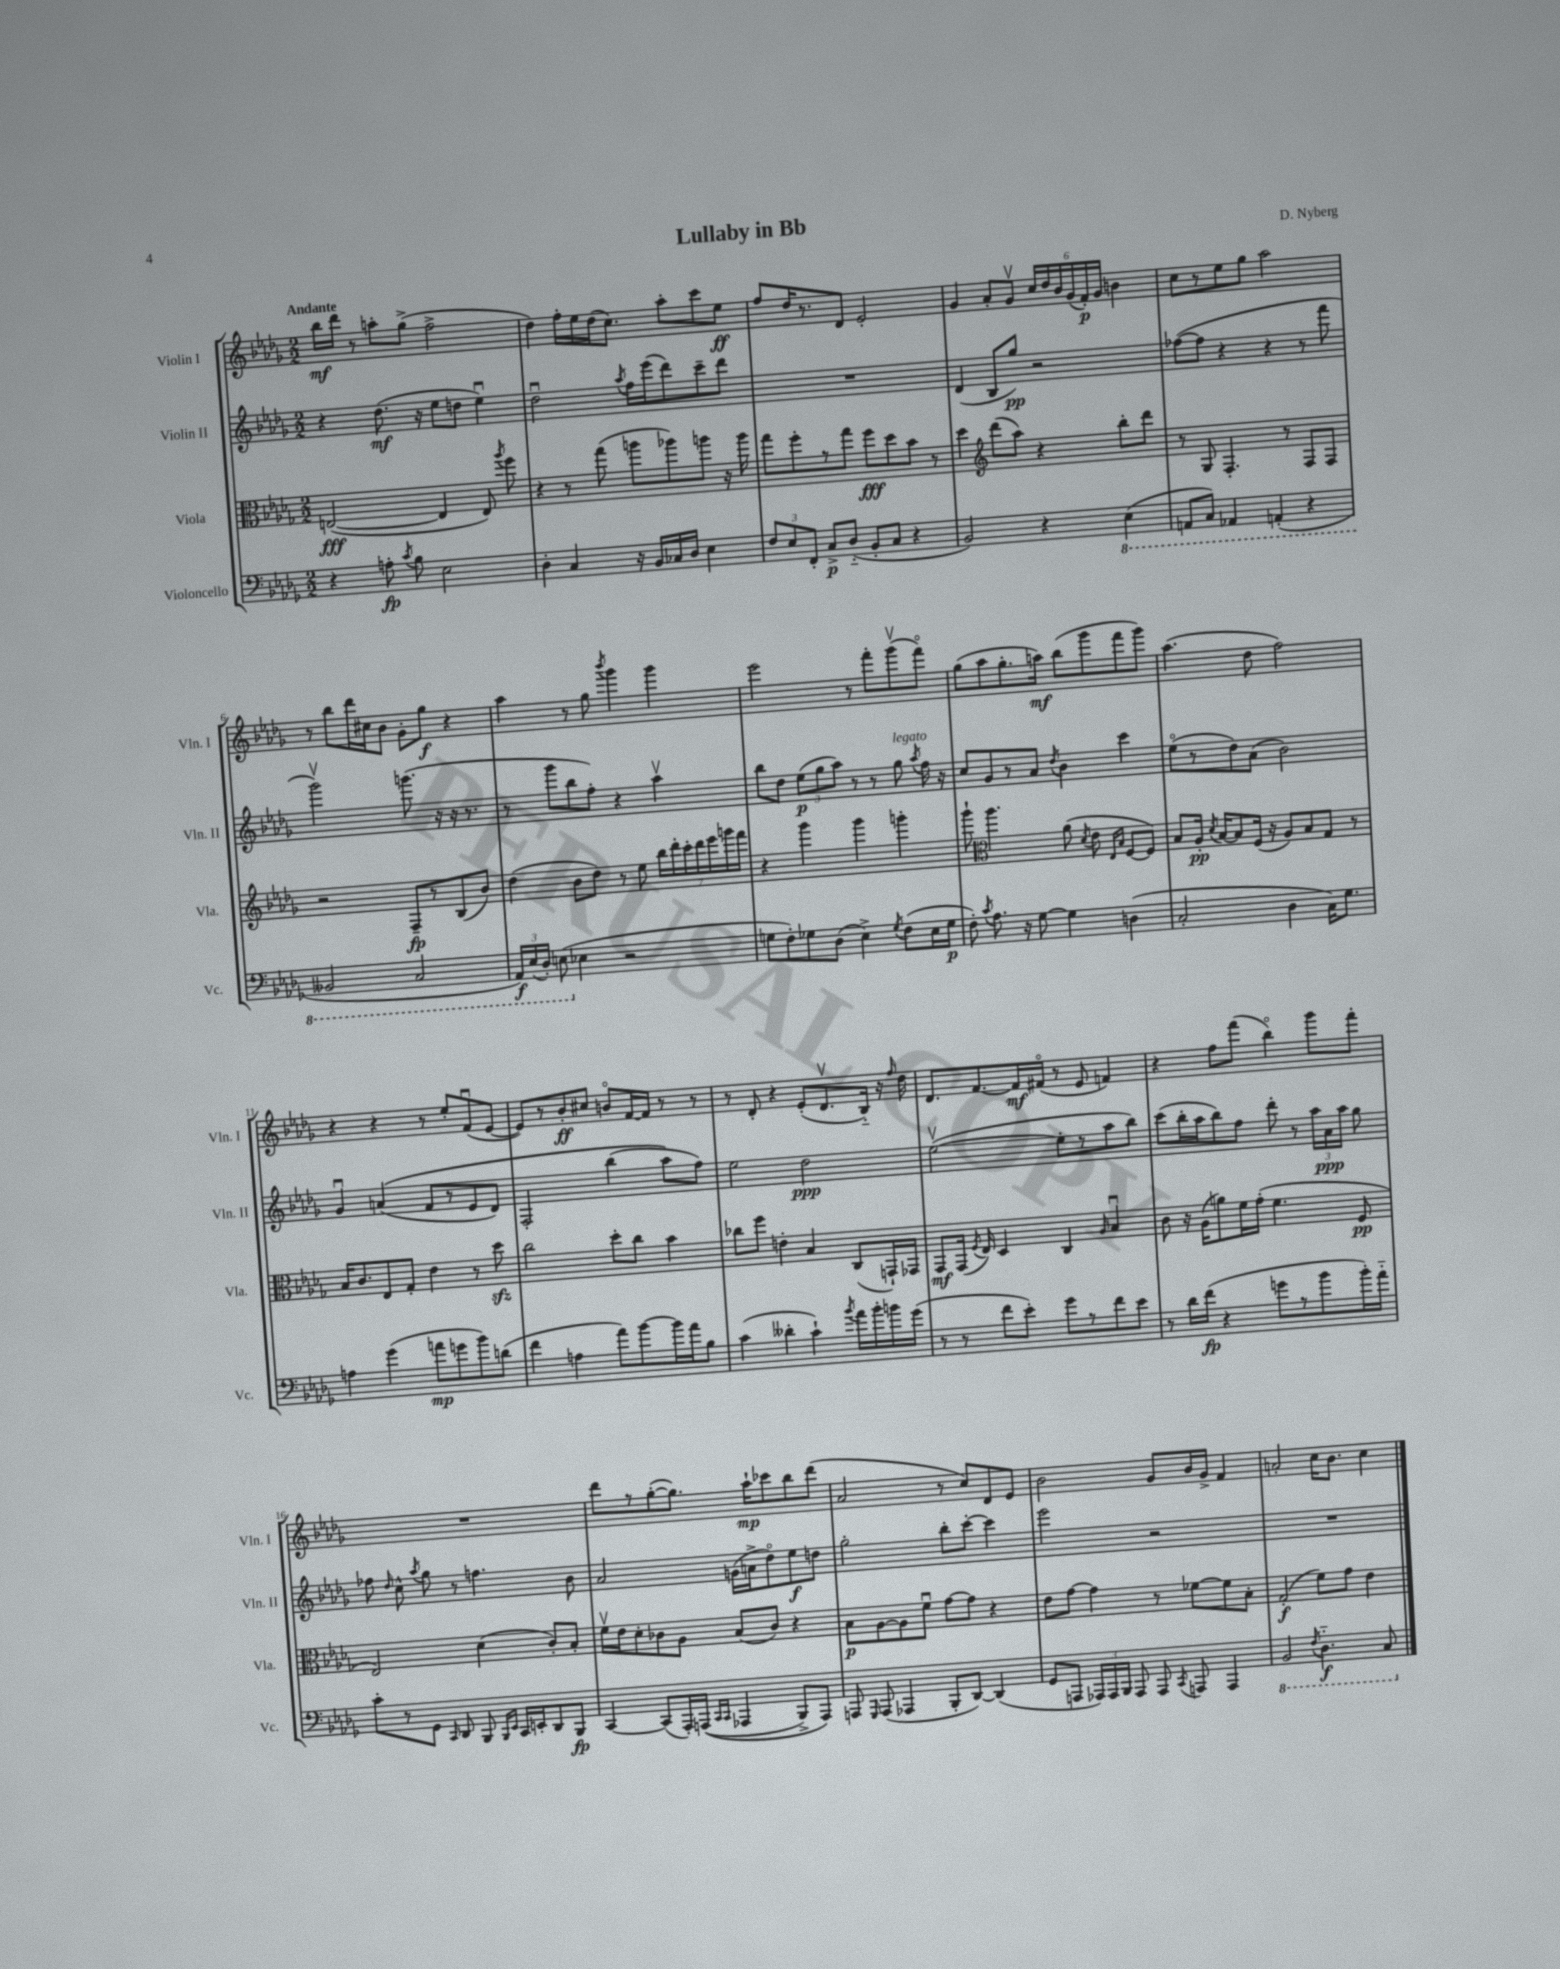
\header { title = "Lullaby in Bb" composer = "D. Nyberg" }
<<
\new StaffGroup <<
\new Staff = "s0" \with { instrumentName = "Violin I" shortInstrumentName = "Vln. I" } {
    \clef treble \key des \major \numericTimeSignature \time 2/2 \tempo "Andante"
    \autoBeamOff bes''16[\mf des'''16] r8 a''8[-. ges''8]->( f''2-> |
    des''4) f''16[-. ees''16 des''16( c''8.]) aes''8[-. c'''8 ees''8]\ff |
    f''8[ des''16 r8. des'8] ees'2-. |
    ges'4 aes'8[-. ges'8]\upbow \tuplet 6/4 { c''16[ des''16 bes'16 ges'16( f'16-.\p) ges'16] } b'4 |
    c''8[ r8 ees''8 ges''8] aes''2 |
    r8 bes''8[ des'''16 cis''16 bes'8] ges'8[-. ges''8]\f r4 |
    aes''4 r8 ges''8 \acciaccatura { bes'''8 } ges'''4 ges'''4 |
    ees'''2 r8 f'''8[-. ges'''8\upbow( f'''8]\flageolet) |
    ges''8[( aes''8 ges''8.-. a''16]\mf) bes''8[( ges'''8 f'''8 ges'''8]) |
    aes''4.( des''8 f''2) |
    r4 r4 r8 ees''8[-. f'8\downbow( ees'8]~ |
    ees'8[) r8 bes'8-.\ff cis''8] b'8[\flageolet f'16~ f'16] r8 r8 |
    r8 des'8-. r4 ees'8[-.( des'8.\upbow bes16]-_) r16 \grace { f''16 } des''16 |
    des'8.[ f'8.~ f'16\mf fis'16]\flageolet( r8 ees'8 f'4) |
    r4 f''8[ f'''8]( bes''4\flageolet) ges'''8[ f'''8]-. |
    R1 |
    des'''8[ r8 ges''8~-.( ges''8.]) aes''16[-!\mp ces'''8 bes''8 des'''8]( |
    aes'2 r8 c''8[) des'8 ees'8] |
    bes'2 ges'8[ bes'16 ges'16]-> f'4 |
    a'2-. c''16[ bes'8.] c''4 \bar "|." |
}
\new Staff = "s1" \with { instrumentName = "Violin II" shortInstrumentName = "Vln. II" } {
    \clef treble \key des \major \numericTimeSignature \time 2/2
    \autoBeamOff r4 des''8.\mf( r16 ees''8[ d''8] ees''4\downbow) |
    des''2\downbow \acciaccatura { aes''8 } f''16[ ees'''16( des'''8) c'''8-- des'''8] |
    R1 |
    des'4( bes8[ ges''8]\pp) r2 |
    fes''8[~( fes''8] r4 r4 r8 f'''8 |
    ges'''2\upbow) g'''8.( r16 r16 r8. |
    r8 ges'''8[ bes''8 f''8]-.) r4 aes''4\upbow |
    bes''8[ des''8] \tuplet 3/2 { ees''8[\p( ges''8 aes''8]) } r8 r8 ges''8^\markup { \italic "legato" } \acciaccatura { aes''8 } f''16 r16 |
    c''8[ ges'8 r8 aes'8] \acciaccatura { des''8 } bes'4 c'''4 |
    ees''8[\flageolet( r8 des''8) aes'8]( bes'2) |
    ges'4\downbow a'4(\( f'8[ r8 ees'8 des'8]) |
    f2-. bes''4( aes''8[\) f''8]) |
    ees''2 des''2\ppp |
    ees''2~\upbow( ees''8[-. r8 aes''8 bes''8]) |
    c'''8[( bes''16-. aes''16 bes''8) f''8] des'''8-. r8 \tuplet 3/2 { aes''16[ aes'16\ppp aes''16] } ges''8 |
    fes''8 \grace { des''16 } c''8-^ \acciaccatura { aes''8 } ges''8 r8 f''4. bes'8 |
    aes'2 g'16[( a'16-> des''8\flageolet) ees''8\f d''8] |
    ges''2-. bes''8[-. c'''8]~-. c'''4 |
    ees'''2 r2 |
    R1 \bar "|." |
}
\new Staff = "s2" \with { instrumentName = "Viola" shortInstrumentName = "Vla." } {
    \clef alto \key des \major \numericTimeSignature \time 2/2
    \autoBeamOff e2~\fff( e4 e8) \acciaccatura { aes''8 } f''8 |
    r4 r8 ges''8( a''8[ aes''8) a''8] r16 a''16 |
    ges''8[ f''8-. r8 ges''8] f''8[\fff des''8 bes'8] r8 |
    des''4 \clef treble des'''8[( aes''8]) r4 bes''8[-. des'''8] |
    r8 ges8 f4.-. r8 f8[ f8] |
    r2 f8[--\fp r8 bes8( bes'8]) |
    des''4( bes'8[ des''8]) r8 ees''8 \tuplet 7/4 { bes''16[ des'''16-. c'''16-. des'''16 ees'''16 g'''16 f'''16] } |
    r4 ges'''4 ges'''4 g'''4-. |
    ges'''8-! \clef alto aes''4. aes'8( \acciaccatura { des'8 } ees'8 \grace { ees16[ bes16] } f8[~ f8]) |
    bes8[ aes16]-.\pp \acciaccatura { des'8 } bes16[~ bes8 f16]( r16 aes8[) bes8 ges8] r8 |
    bes16[ c'8. ees8 ges8]-. ees'4 r8 des''8\sfz |
    c''2 des''8[-. c''8] bes'4 |
    ces''8[ f''8] e'4-. bes4 c8[( g,16-!) ges,16] |
    ges,8[\mf ges,16]( \acciaccatura { f8 } ees16) des4 c4 \grace { aes16 } bes4\downbow |
    c'8 r16 aes16[( a'8) f'16 ges'16]-.( f'4. f8\pp |
    ees2) des'4( c'8[-.) bes8]-. |
    f'16[\upbow ees'16 des'8-. ces'8 aes8] bes8[( ces'8]) r4 |
    bes8[\p aes8~ aes8 f'8]\downbow ges'8[~ ges'8] r4 |
    ees'8[ ges'8]~ ges'4 r8 fes'8[~ fes'8 bes8]-. |
    ges2-.\f( f'8[) ges'8] ees'4 \bar "|." |
}
\new Staff = "s3" \with { instrumentName = "Violoncello" shortInstrumentName = "Vc." } {
    \clef bass \key des \major \numericTimeSignature \time 2/2
    \autoBeamOff r4 a8-.\fp \acciaccatura { c'8 } bes8 ees2 |
    des4-. c4 r16 bes,16[ ces16 des16] ees4 |
    \tuplet 3/2 { f8[ ees8 f,8]-. } c8[->\p des8]-_( bes,8[-. c8] r4 |
    bes,2) r4 \ottava #-1 ees,4( |
    a,,8[ c,8]) aes,,4 a,,4-.( r4 |
    beses,,2 c,2 |
    \tuplet 3/2 { aes,,16[\f) ees,16( des,16]-.) } e,8( \ottava #0 ees!4 r2 |
    g8[ f8-.) ges8 des8]( ees4->) \acciaccatura { ges8 } f8[( ees16 ges16]\p |
    f8-.) \acciaccatura { c'8 } aes8. r16 ges8~ ges4 d4( |
    c2-. des4 c16[) ges8.] |
    a4 ges'4( a'8[\mp g'8 bes'8) d'8]( |
    f'4 a4 aes'8[) bes'8~ bes'16 aes'16 bes8] |
    c'4( deses'4-. c'4-!) \acciaccatura { bes'8 } aes'16[ bes'16-. b'16 ges'16]( |
    r8 r8 f'8[ ees'8]-.) ges'8[ r8 f'8 ees'8] |
    r8 des'16[ f'16]\fp( r4 g'8[ r8 bes'8 bes'16-.) aes'16]-_ |
    c'8[-. r8 ges,8] \grace { c,16 } des,8 bes,,8 \grace { bes,,16[ ees,16] } c,16[ e,16-. des,8 bes,,8]\fp |
    c,4~ c,8[( aes,,16-.) a,,16](\( \grace { c,16[ c,16] } aes,,4 bes,,8[->) aes,,8]\) |
    a,,8 \grace { ges,,16 } a,,8( aes,,4 bes,,8[-. des,8]~) des,4( |
    ges,8[ a,,8] \tuplet 3/2 { aes,,16[) aes,,16 bes,,16] } aes,,8 aes,,8 \acciaccatura { c,8 } a,,8 a,,4 |
    \ottava #-1 bes,,2 \acciaccatura { f,8 } des,4.-_\f c,8 \ottava #0 \bar "|." |
}
>>
>>
